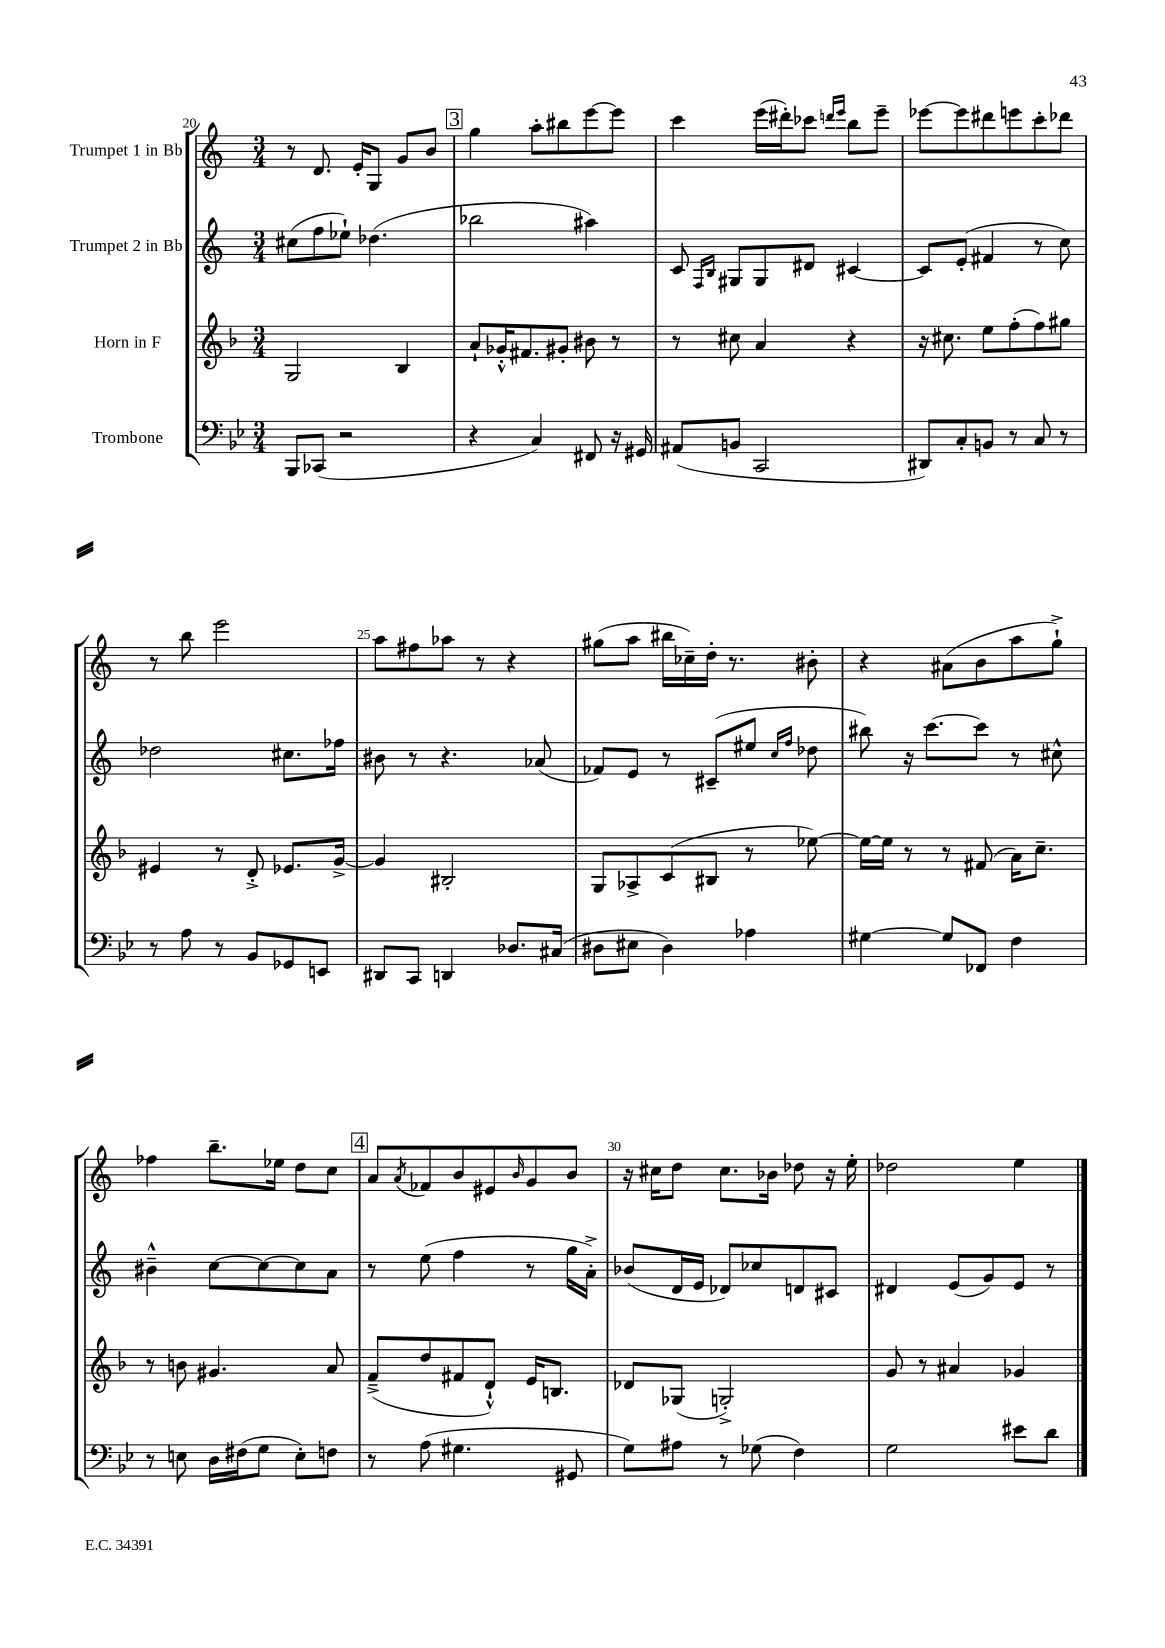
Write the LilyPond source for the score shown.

<<
\new StaffGroup <<
\new Staff = "s0" \with { instrumentName = "Trumpet 1 in Bb" } {
    \clef treble \key c \major \numericTimeSignature \time 3/4
    r8 d'8. e'16-. g8 g'8 b'8 |
    \mark \markup { \box "3" } g''4 a''8-. bis''8 e'''8~ e'''8 |
    c'''4 e'''16( dis'''16-.) ces'''8 \grace { d'''16 e'''16 } b''8 e'''8-- |
    ees'''8~ ees'''8 dis'''8 e'''8 c'''8-. des'''8 |
    r8 b''8 e'''2 |
    a''8 fis''8 aes''8 r8 r4 |
    gis''8( a''8 bis''16 ces''16--) d''16-. r8. bis'8-. |
    r4 ais'8( b'8 a''8 g''8-!->) |
    fes''4 b''8.-- ees''16 d''8 c''8 |
    \mark \markup { \box "4" } a'8 \acciaccatura { a'8 } fes'8 b'8 eis'8 \grace { b'16 } g'8 b'8 |
    r16 cis''16 d''8 cis''8. bes'16 des''8 r16 e''16-. |
    des''2 e''4 \bar "|." |
}
\new Staff = "s1" \with { instrumentName = "Trumpet 2 in Bb" } {
    \clef treble \key c \major \numericTimeSignature \time 3/4
    cis''8( f''8 ees''8-!) des''4.( |
    \mark \markup { \box "3" } bes''2 ais''4) |
    c'8 \grace { f16 b16 } gis8 gis8 dis'8 cis'4~ |
    cis'8 e'8-.( fis'4 r8 c''8) |
    des''2 cis''8. fes''16 |
    bis'8 r8 r4. aes'8( |
    fes'8) e'8 r8 cis'8--( eis''8 \grace { c''16 f''16 } des''8 |
    bis''8) r16 c'''8.~ c'''8 r8 cis''8-^ |
    bis'4---^ c''8~ c''8~ c''8 a'8 |
    \mark \markup { \box "4" } r8 e''8( f''4 r8 g''16 a'16-.->) |
    bes'8( d'16 e'16 des'8) ces''8 d'8 cis'8 |
    dis'4 e'8( g'8) e'8 r8 \bar "|." |
}
\new Staff = "s2" \with { instrumentName = "Horn in F" } {
    \clef treble \key f \major \numericTimeSignature \time 3/4
    g2 bes4 |
    \mark \markup { \box "3" } a'8-! ges'16-.-^ fis'8. gis'8-. bis'8 r8 |
    r8 cis''8 a'4 r4 |
    r16 cis''8. e''8 f''8-.( f''8) gis''8 |
    eis'4 r8 d'8-.-> ees'8. g'16~-> |
    g'4 bis2-. |
    g8 aes8-> c'8( bis8 r8 ees''8~) |
    ees''16~ ees''16 r8 r8 fis'8( a'16) c''8.-- |
    r8 b'8 gis'4. a'8 |
    \mark \markup { \box "4" } f'8--->( d''8 fis'8 d'8-!-^) e'16 b8. |
    des'8 ges8( g2-.->) |
    g'8 r8 ais'4 ges'4 \bar "|." |
}
\new Staff = "s3" \with { instrumentName = "Trombone" } {
    \clef bass \key bes \major \numericTimeSignature \time 3/4
    bes,,8 ces,8( r2 |
    \mark \markup { \box "3" } r4 c4) fis,8 r16 gis,16 |
    ais,8( b,8 c,2 |
    dis,8) c8-. b,8 r8 c8 r8 |
    r8 a8 r8 bes,8 ges,8 e,8 |
    dis,8 c,8 d,4 des8. cis16( |
    dis8 eis8 dis4) aes4 |
    gis4~ gis8 fes,8 f4 |
    r8 e8 d16 fis16( g8 e8-.) f8 |
    \mark \markup { \box "4" } r8 a8( gis4. gis,8 |
    g8) ais8 r8 ges8( f4) |
    g2 eis'8 d'8 \bar "|." |
}
>>
>>
\layout { \context { \Score currentBarNumber = #20 \override BarNumber.break-visibility = ##(#f #t #t) barNumberVisibility = #(every-nth-bar-number-visible 5) } }
